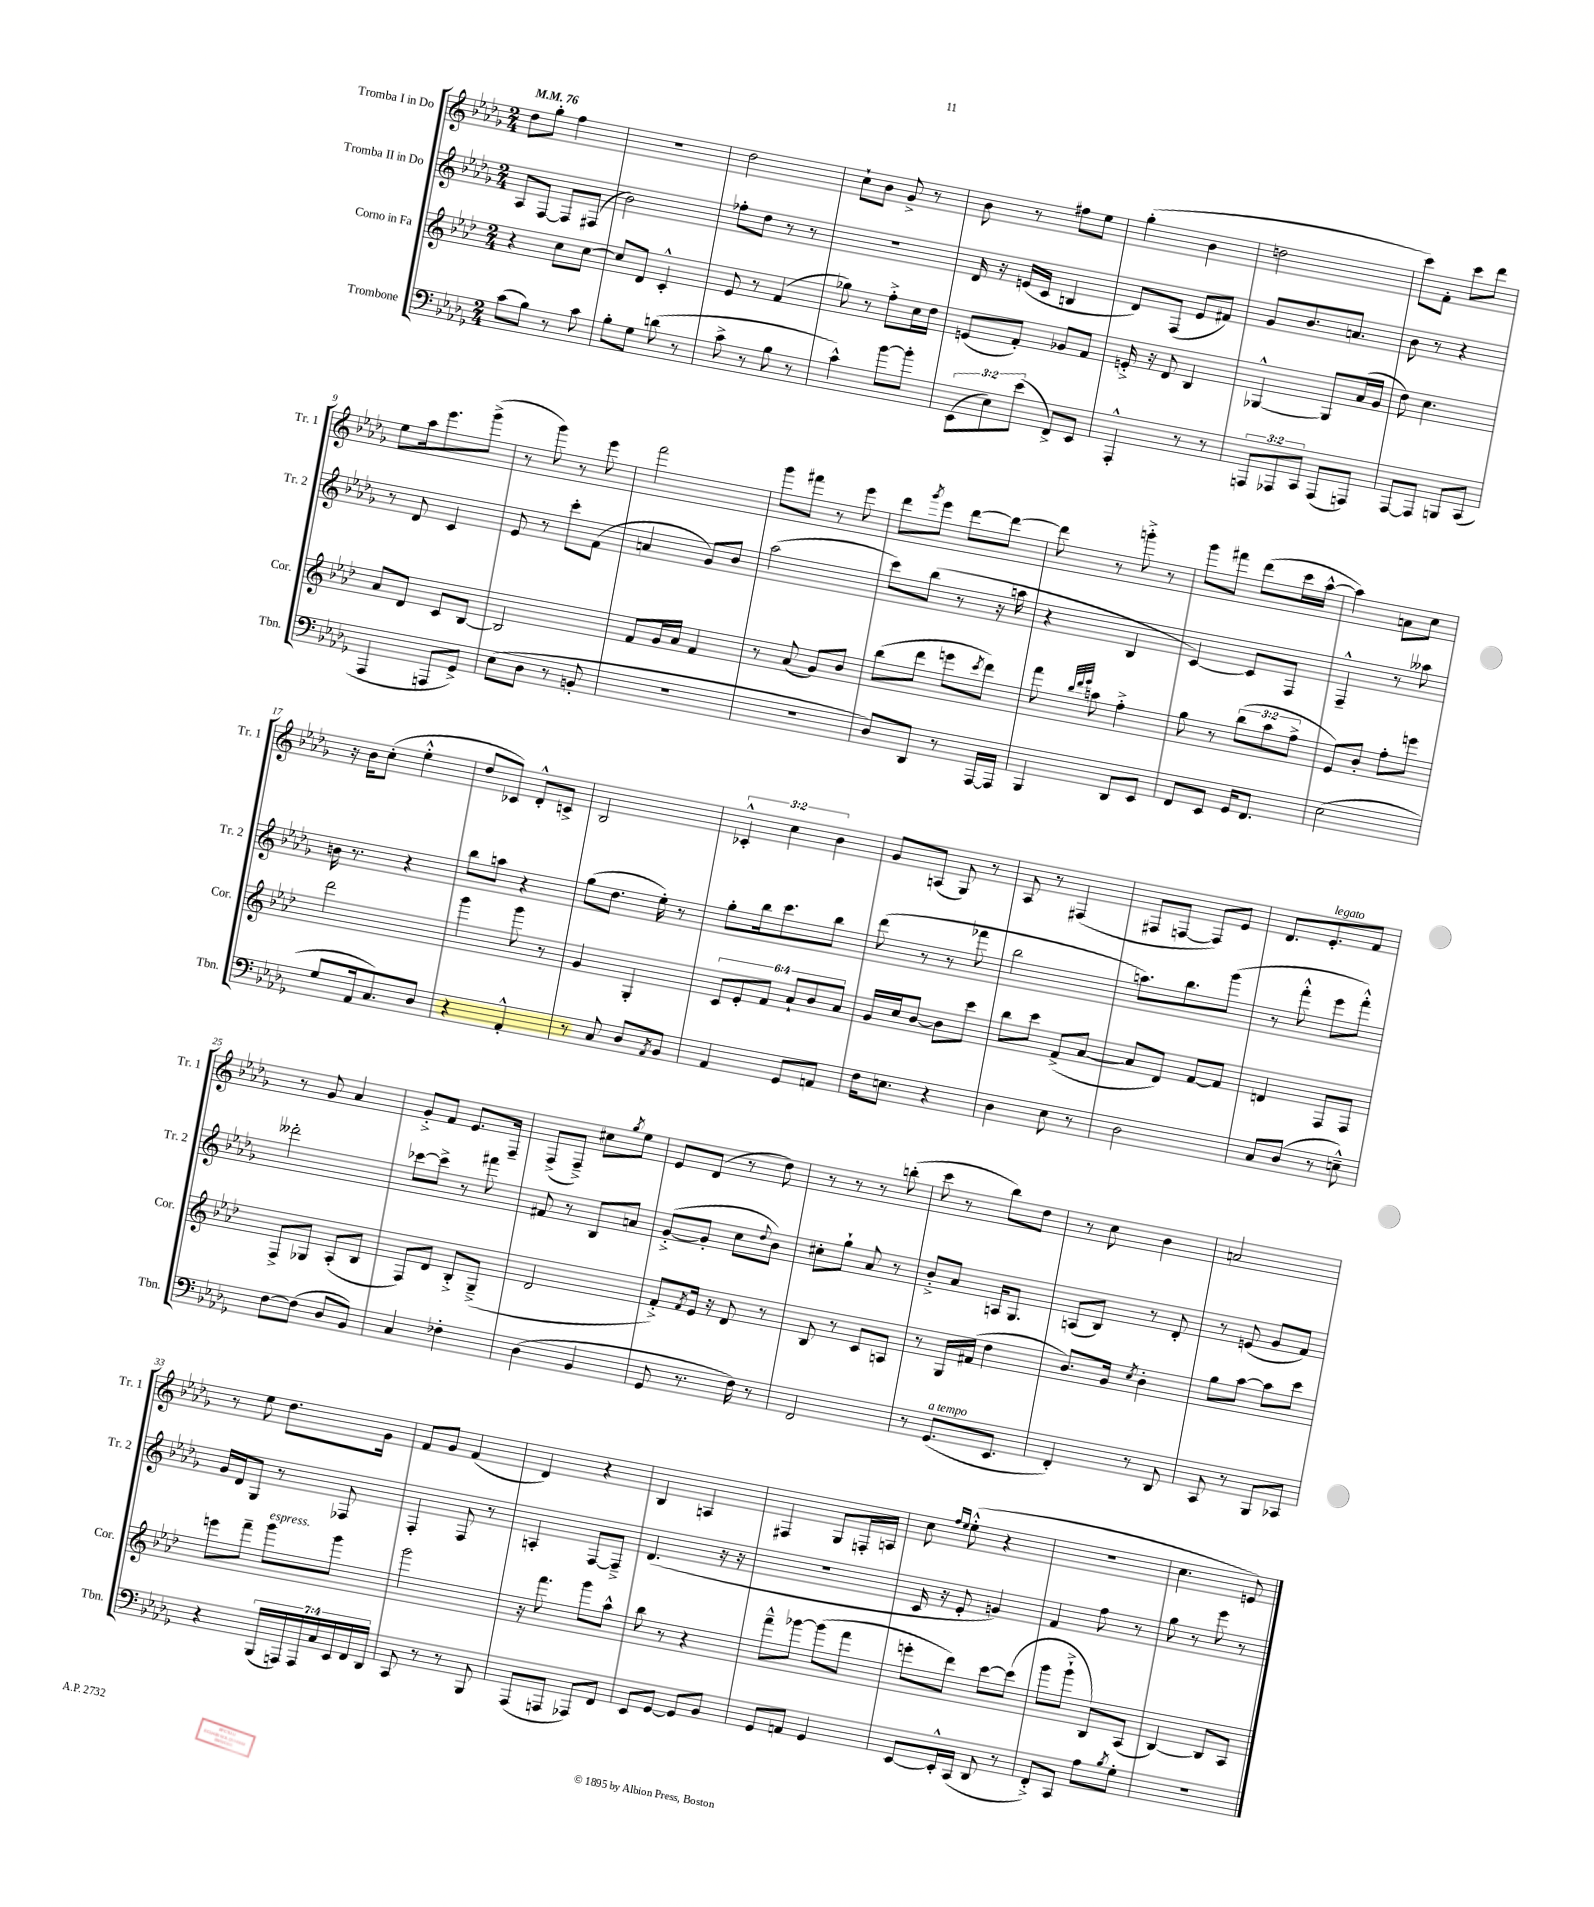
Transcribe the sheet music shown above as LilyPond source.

<<
\new StaffGroup <<
\new Staff = "s0" \with { instrumentName = "Tromba I in Do" shortInstrumentName = "Tr. 1" } {
    \clef treble \key des \major \numericTimeSignature \time 2/4 \override Staff.TupletNumber.text = #tuplet-number::calc-fraction-text \tempo 4 = 76
    des''8 ges''8-. f''4 |
    r2 |
    des''2 |
    c''8-! bes'8 ges'8-> r8 |
    bes'8 r8 fis''8 ees''8 |
    ges''4-.( bes'4 |
    d''2 |
    c'''8) f'8-. c'''8 des'''8 |
    ees''8 aes''16 ees'''8. ges'''8->( |
    r8 ges'''8) r8 ees'''8 |
    f'''2 |
    ges'''8 fis'''8 r8 ees'''8 |
    des'''8 \acciaccatura { ges'''8 } ees'''8 des'''8~ des'''8~ |
    des'''8 r8 g'''8-.-> r8 |
    ges'''8 fis'''8 des'''8( c'''16 aes''16~-^ |
    aes''4) a'8 c''8 |
    r16 bes'16 c''8-.( ees''4-.-^ |
    des''8 ces'8) des'8-.-^ c'8-> |
    bes2 |
    \tuplet 3/2 { ces'4-.-^ c''4 bes'4 } |
    ges'8 a8( ges8) r8 |
    aes8 r8 fis4( |
    fis8 f8~ f8) ees'8 |
    des'8. ees'8.-.^\markup { \italic "legato" } f'8 |
    r8 ges'8 aes'4 |
    ges'8-.-> f'8 ees'8. f16-- |
    f8->( f8--->) cis''8 \acciaccatura { ges''8 } ees''8 |
    ees'8 des'8( r8 des''8) |
    r8 r8 r8 b''8-.( |
    c'''8 r8 bes''8) des''8 |
    r8 c''8 bes'4 |
    a'2 |
    r8 ees''8 des''8. ges'16 |
    f'8 ges'8 f'4( |
    des'4) r4 |
    bes4 a4 |
    fis4 ges8 f16-. a16 |
    c''8 \grace { f''16 ees''16 } ees''8-.-^( r4 |
    r2 |
    c''4. e'8) \bar "|." |
}
\new Staff = "s1" \with { instrumentName = "Tromba II in Do" shortInstrumentName = "Tr. 2" } {
    \clef treble \key des \major \numericTimeSignature \time 2/4
    aes8 f8~ f8 fis8( |
    bes'2) |
    fes''8-. des''8 r8 r8 |
    R2 |
    des'16 r16 e'16( c'16 b4 |
    des'8) f8( ees'8 fis'8) |
    ges'8 bes'8. a'8. |
    bes'8 r8 r4 |
    r8 des'8 c'4 |
    ees'8 r8 c'''8-. f'8( |
    a'4 ges'8) bes'8 |
    aes''2( |
    c'''8) bes''8( r8 r16 a''16 |
    r4 bes4 |
    c'4~) c'8 f8 |
    f4---^ r8 aeses''8 |
    b'16 r8. r4 |
    bes''8 a''8 r4 |
    ges''8( des''8. ees''16-.) r8 |
    ges''8-. bes''16 c'''8. bes''8 |
    des'''8( r8 r8 fes'''8 |
    bes''2 |
    a''8.) bes''8. ges'''8( |
    r8 f'''8-.-^ ees'''8 f'''8-.-^) |
    deses'''2-. |
    ces'''8~ ces'''8-> r8 fis'''8 |
    fis'8 r8 bes8 a'8 |
    ges'8~-.->( ges'8-. c''8 \appoggiatura { des''8 } bes'8) |
    cis''8-. ges''8-! aes'8 r8 |
    bes'8-.-> aes'8 a16 ges8. |
    a8( bes8) r8 des'8-. |
    r8 e'8( ges'8 f'8) |
    ges'16 des'16 ges8 r8 fes8 |
    f4-. f8 r8 |
    a4-. f8~ f8---> |
    des'4.( r16 r16 |
    R2 |
    c'16 r16 ees'8-. g'4) |
    f'4 f''8 r8 |
    ges''8 r8 ees'''8 r8 \bar "|." |
}
\new Staff = "s2" \with { instrumentName = "Corno in Fa" shortInstrumentName = "Cor." } {
    \clef treble \key aes \major \numericTimeSignature \time 2/4 \override Staff.TupletNumber.text = #tuplet-number::calc-fraction-text
    r4 c''8 c''8~ |
    c''8 des'8 c'4-.-^ |
    ees'8 r8 f'4( |
    ges''8) r8 f''8-.-> c''16 des''16 |
    e'8( f'8-.) ges'8 f'8 |
    e'16-.-> r16 des'8 bes4 |
    ges4~-^ ges8 aes'16( g'16 |
    des''8) c''4. |
    aes'8 des'8 c'8 bes8~ |
    bes2 |
    f'8 g'16 aes'16 f'4 |
    r8 aes'8( g'8) bes'8 |
    bes''8( des'''8 e'''8 \acciaccatura { c'''8 } des'''8) |
    f'''8 \grace { bes''32 des'''32 ees'''32 } a''8 f''4-.-> |
    g''8 r8 \tuplet 3/2 { bes''8( aes''8 f''8-> } |
    ees'8) bes'8-. f''8-. e'''8 |
    des'''2 |
    g'''4 g'''8 r8 |
    g'4 g4-. |
    \tuplet 6/4 { c'8 ees'8-. f'8 aes'8-! bes'8 aes'8 } |
    g'16 c''16 bes'8~ bes'8 c'''8 |
    bes''8 c'''8 f'8->( aes'8~ |
    aes'8 des'8) f'8~ f'8 |
    d'4 f8 f8 |
    f8-> ges8 aes8-.( bes8 |
    f8) des'8 bes8-.-> g8--->( |
    des'2 |
    f'8-.->) \acciaccatura { f'8 } ees'16 r16 des'8 r8 |
    bes8 r8 c'8 a8 |
    r8 g16 fis'16( des''4 |
    bes'8.) g'16 \acciaccatura { c''8 } bes'4-. |
    g''8 aes''8~ aes''8 c'''8 |
    e'''8 f'''8-- g'''8^\markup { \italic "espress." } g'''8 |
    g'''2 |
    r16 f'''8. g'''8 aes''8-^ |
    bes''8 r8 r4 |
    f'''8---^ ges'''8~ ges'''8( f'''8 |
    e'''8-. des'''8) c'''8~ c'''8( |
    g'''8 g'''8-!-> bes8) aes8( |
    bes4~) bes8 aes8 \bar "|." |
}
\new Staff = "s3" \with { instrumentName = "Trombone" shortInstrumentName = "Tbn." } {
    \clef bass \key des \major \numericTimeSignature \time 2/4 \override Staff.TupletNumber.text = #tuplet-number::calc-fraction-text
    c'8( bes8) r8 c'8 |
    bes8-. ges8 d'8( r8 |
    c'8-> r8 bes8 r8 |
    c'4-^) bes'8~ bes'8-. |
    \tuplet 3/2 { ees,8( ees8) ees'8( } f,8->) ees,8 |
    aes,,4-.-^ r8 r8 |
    \tuplet 3/2 { a,,8 aes,,8 c,8 } aes,,8( a,,8) |
    aes,,8~ aes,,8 b,,8 c,8( |
    aes,,4 a,,8 ges,8->) |
    ees8( des8 r8 b,8-. |
    R2 |
    r2 |
    des8) des,8 r8 aes,,16~ aes,,16 |
    bes,,4 des,8 ees,8 |
    f,8 ees,8 ges,16 f,8. |
    ees2( |
    ges8 aes,16 c8.) des8 |
    r4 aes,4-.-^ |
    r8 c8 des8 \acciaccatura { aes,8 } bes,8 |
    aes,4 ges,8 a,8 |
    f16 e8. r4 |
    des4 ees8 r8 |
    des2 |
    c8 des8( r8 e8---^) |
    f8~ f8( des8 bes,8) |
    c4 fes4-. |
    des4( bes,4 |
    ges,8 r8. f16) r8 |
    f,2 |
    r8 ges,8.^\markup { \italic "a tempo" }( ees,8. |
    f,4-.) r8 des,8 |
    c,8 r8 bes,,8 ces,8 |
    r4 \tuplet 7/4 { bes,,16( a,,16) a,,16 c16 ees,16 f,16 des,16 } |
    c,8 r8 r8 bes,,8 |
    aes,,8( a,,8 aes,,8) f,8 |
    ees,8 ges,8~ ges,8 bes,8 |
    ges,8 a,8 ges,4 |
    ees,8~ ees,16-.-^ c,16( des,8 r8 |
    f,8-.->) c,8 aes8 \acciaccatura { bes8 } ges8-. |
    r2 \bar "|." |
}
>>
>>
